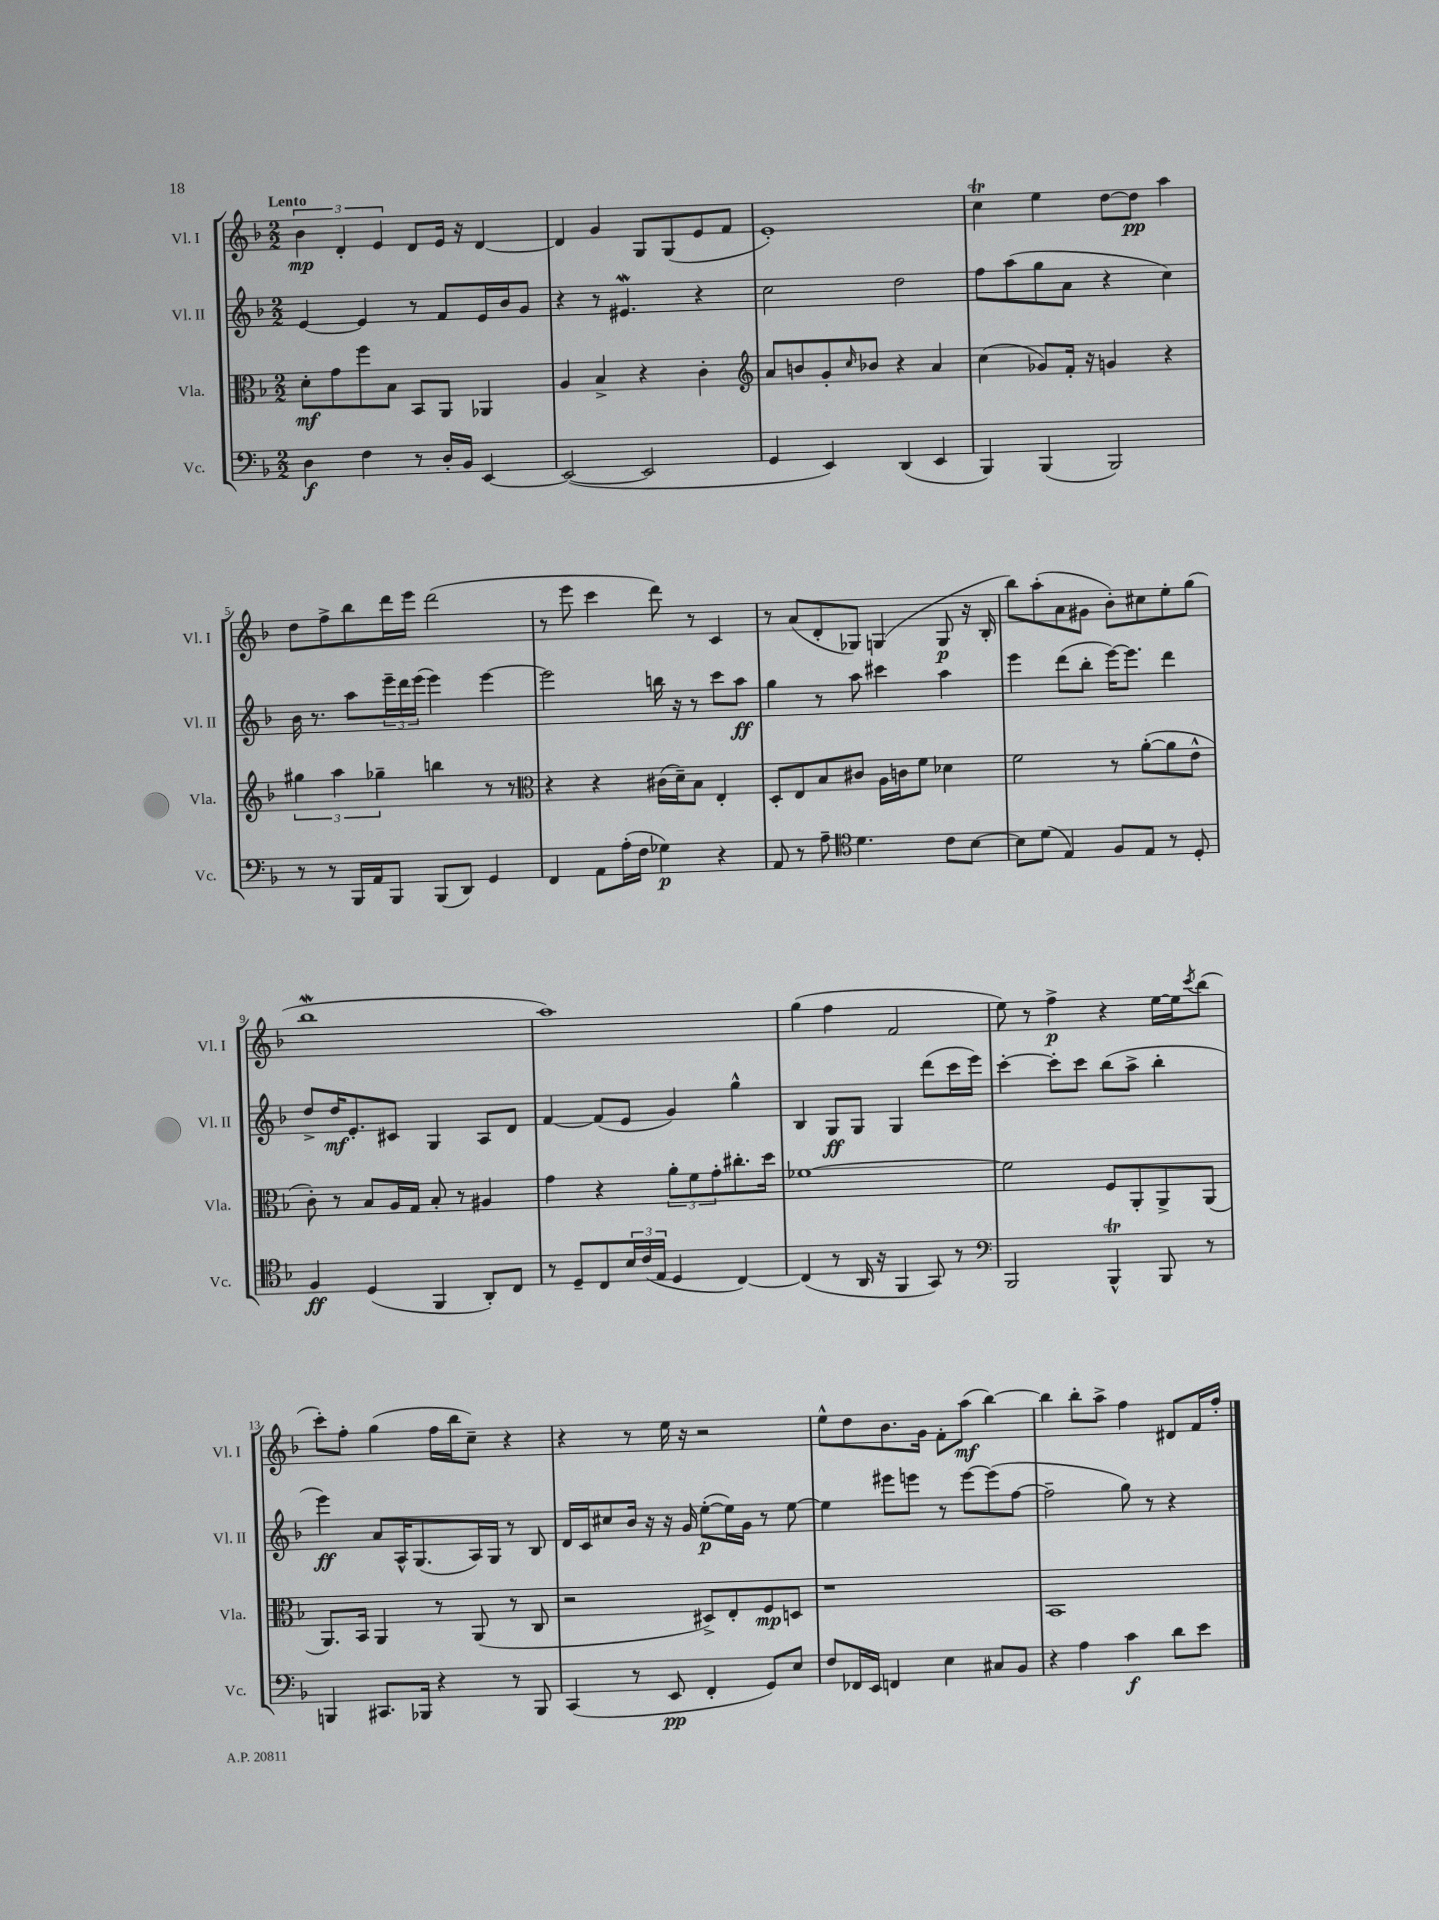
<<
\new StaffGroup <<
\new Staff = "s0" \with { instrumentName = "Vl. I" shortInstrumentName = "Vl. I" } {
    \clef treble \key f \major \numericTimeSignature \time 2/2 \tempo "Lento"
    \tuplet 3/2 { bes'4\mp d'4-. e'4 } d'8 e'16 r16 d'4~ |
    d'4 g'4 g8 g8( e'8 f'8 |
    e'1-.) |
    c''4\trill e''4 d''8~ d''8\pp a''4 |
    d''8 f''8-> bes''8 d'''16 e'''16 d'''2( |
    r8 e'''8 c'''4 d'''8) r8 c'4 |
    r8 a'8( d'8-. ges8) g4( g8\p r16 bes16-. |
    bes''8) a''8-.( a'8 gis'8 bes'8-.) cis''8 e''8-. g''8( |
    bes''1\mordent |
    a''1) |
    g''4( f''4 f'2 |
    e''8) r8 f''4->\p r4 e''16~ e''16 \acciaccatura { c'''8 } bes''8( |
    c'''8-.) f''8-. g''4( f''16 bes''16 c''8--) r4 |
    r4 r8 e''16 r16 r2 |
    e''8-^ d''8 bes'8. g'16 f'8-. a''8\mf( bes''4~) |
    bes''4 bes''8-. a''8-> f''4 dis'8 f'16 f''16-. \bar "|." |
}
\new Staff = "s1" \with { instrumentName = "Vl. II" shortInstrumentName = "Vl. II" } {
    \clef treble \key f \major \numericTimeSignature \time 2/2
    e'4~ e'4 r8 f'8 e'16 bes'16 g'8 |
    r4 r8 eis'4.\mordent r4 |
    c''2 d''2 |
    f''8 a''8( g''8 a'8 r4 c''4) |
    bes'16 r8. a''8 \tuplet 3/2 { e'''16-- d'''16 e'''16( } e'''4) e'''4~ |
    e'''2 b''16 r16 r8 c'''8 a''8\ff |
    g''4 r8 a''8 cis'''4 a''4 |
    e'''4 d'''8( bes''8-. e'''16~) e'''8. d'''4 |
    d''8-> d''16\mf e'8.-. cis'8 g4 a8 d'8 |
    f'4~ f'8( e'8 g'4) g''4-^ |
    bes4 g8\ff g8 g4 d'''8( c'''16 e'''16) |
    c'''4~-. c'''8-. c'''8 bes''8( a''8-> bes''4-. |
    e'''4\ff) a'8 a16-^ g8.( a16) g16 r8 bes8 |
    d'16 c'16 cis''8 bes'16 r16 r16 g'16 e''8~-.\p( e''16) g'16 r8 e''8~ |
    e''4 eis'''8 e'''8 r8 e'''8~ e'''8( f''8~ |
    f''2-- g''8) r8 r4 \bar "|." |
}
\new Staff = "s2" \with { instrumentName = "Vla." shortInstrumentName = "Vla." } {
    \clef alto \key f \major \numericTimeSignature \time 2/2
    d'8-.\mf g'8 f''8 bes8 bes,8 a,8 aes,4 |
    a4 bes4-> r4 c'4-. |
    \clef treble a'8 b'8 g'8-. \grace { c''16 } bes'8 r4 a'4 |
    c''4( ges'8) f'16-. r16 g'4 r4 |
    \tuplet 3/2 { gis''4 a''4 ges''4-- } b''4 r8 r8 |
    \clef alto r4 r4 cis'16( d'16--) bes8 e4-. |
    d8-. e8 bes8 cis'8 a16 c'16 f'8 des'4 |
    f'2 r8 a'8~-.( a'8 e'8-^ |
    c'8-.) r8 bes8 a16 g16 bes8-. r8 ais4 |
    g'4 r4 \tuplet 3/2 { a'8-. f'8 g'8-. } cis''8.-. d''16 |
    fes'1~ |
    fes'2 f8 a,8-. a,8-> a,8( |
    a,8.) bes,16 a,4 r8 a,8( r8 c8 |
    r2 dis8->) e8-. f8\mp d8 |
    r1 |
    bes,1 \bar "|." |
}
\new Staff = "s3" \with { instrumentName = "Vc." shortInstrumentName = "Vc." } {
    \clef bass \key f \major \numericTimeSignature \time 2/2
    d4\f f4 r8 d16-. bes,16 e,4~ |
    e,2~( e,2 |
    g,4 e,4) d,4( e,4 |
    bes,,4) bes,,4( bes,,2) |
    r8 r8 bes,,16 a,16 bes,,8 bes,,8( d,8) g,4 |
    f,4 a,8 a16-.( f16 ges4\p) r4 |
    a,8 r8 a8-- \clef tenor d'4. c'8 bes8~ |
    bes8 d'8( e4) f8 e8 r8 d8-. |
    f4\ff d4( f,4 a,8-.) c8 |
    r8 d8-- c8 \tuplet 3/2 { bes16 c'16( e16 } d4 c4~) |
    c4( r8 a,16 r16 f,4 g,8) r8 |
    \clef bass bes,,2 bes,,4-^\trill bes,,8 r8 |
    b,,4 cis,8. bes,,16 r4 r8 bes,,8 |
    c,4( r8 e,8\pp f,4-. g,8) e8 |
    f8 fes,16 e,16 f,4 e4 cis8 bes,8 |
    r4 a4 c'4\f d'8 e'8 \bar "|." |
}
>>
>>
